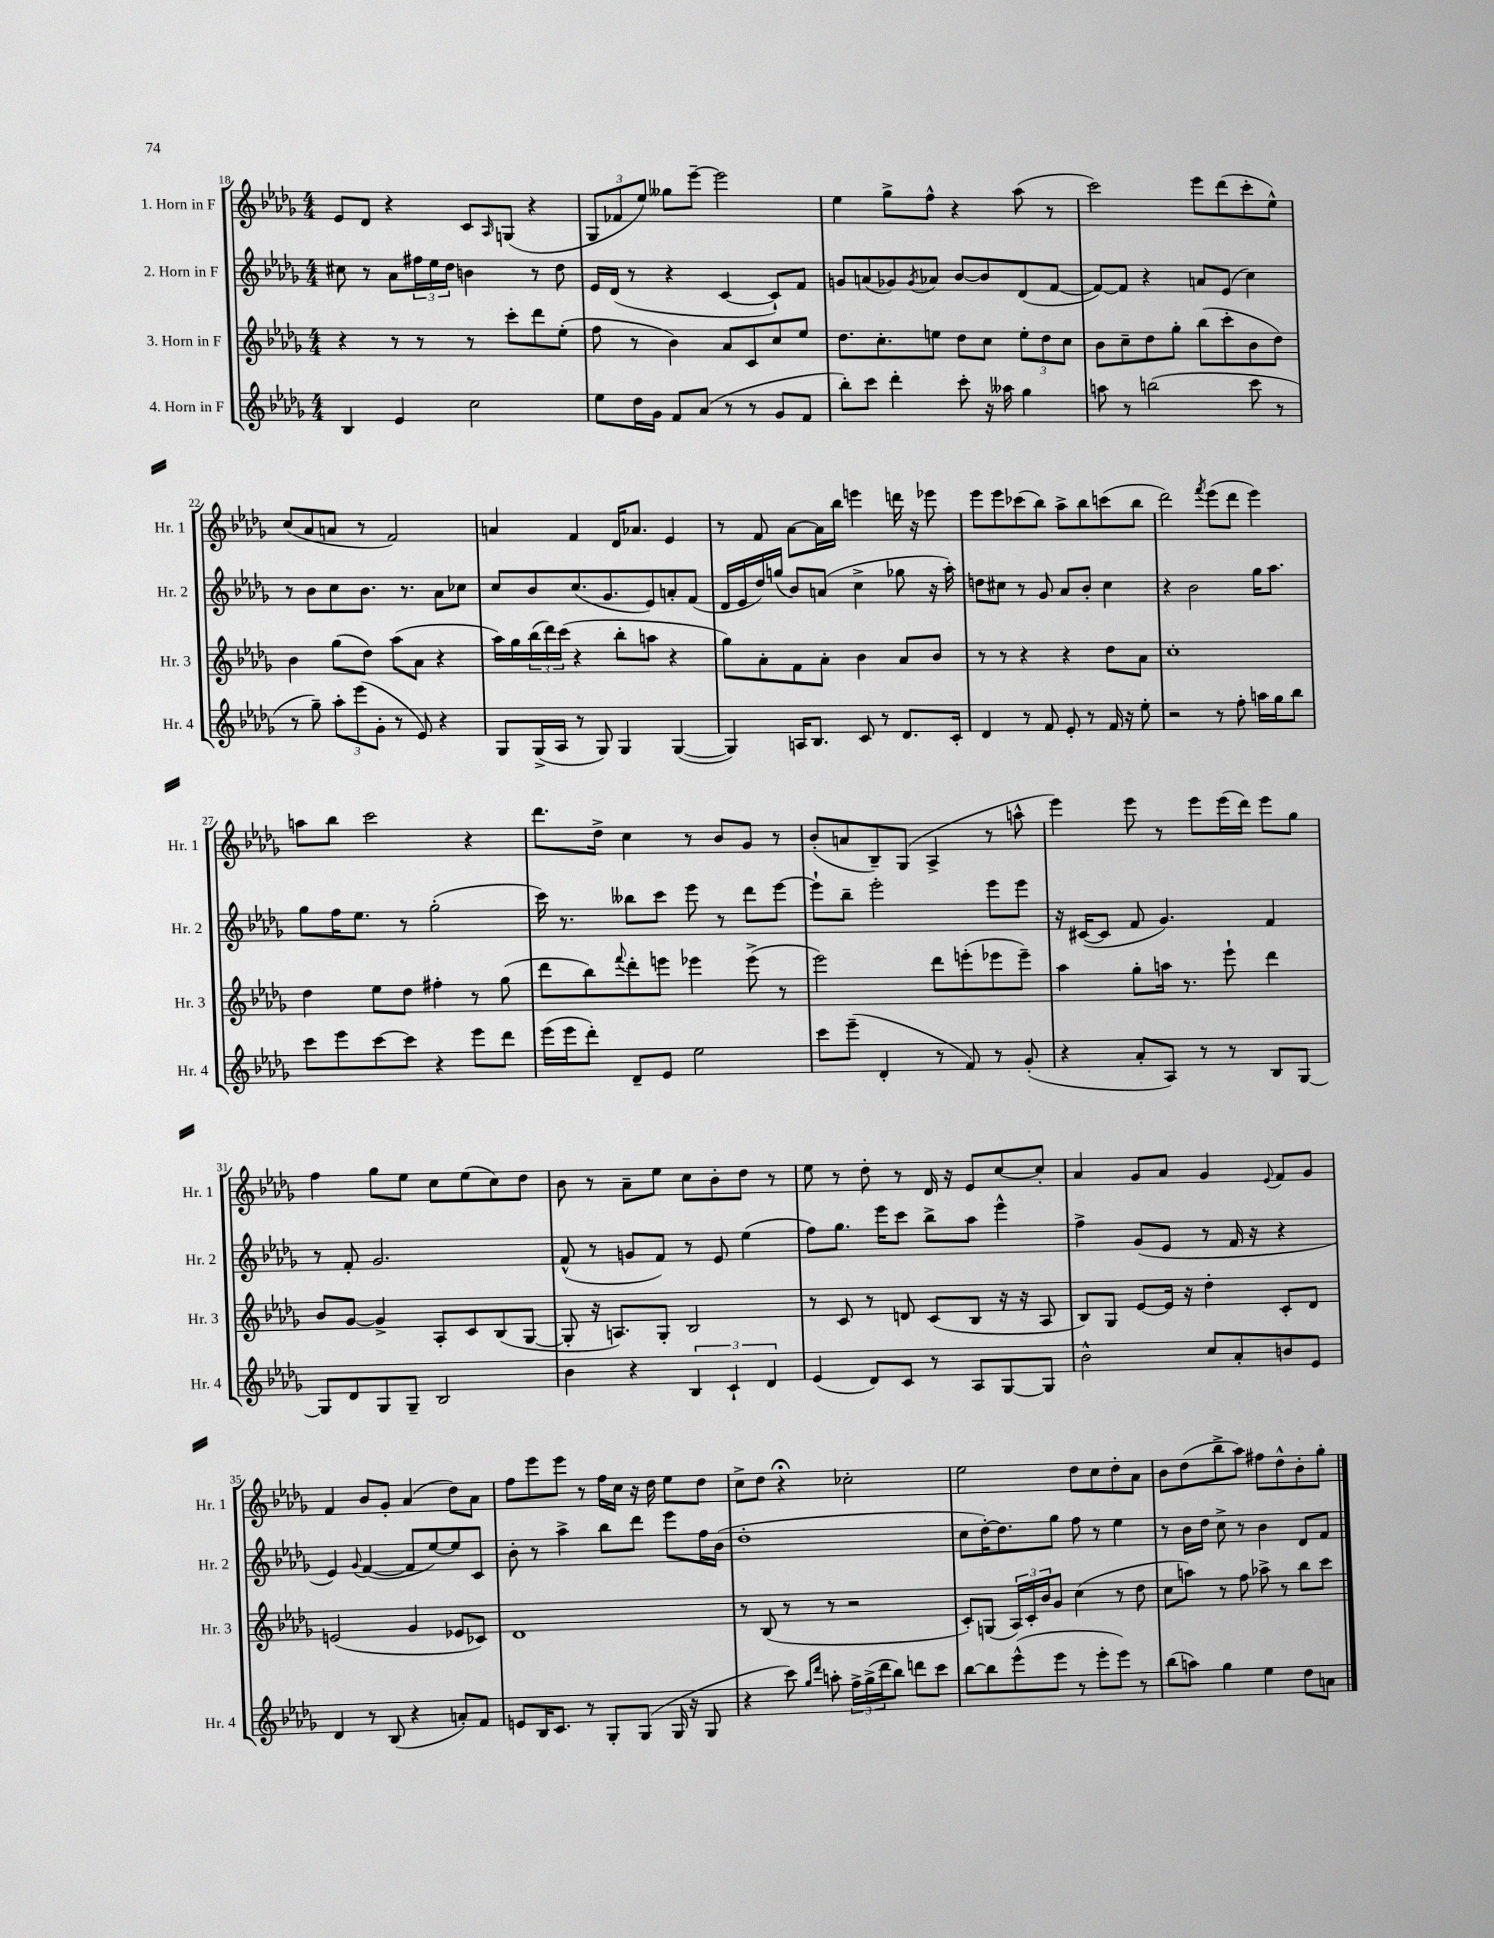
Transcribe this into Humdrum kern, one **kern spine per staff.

**kern	**kern	**kern	**kern
*staff4	*staff3	*staff2	*staff1
*clefG2	*clefG2	*clefG2	*clefG2
*k[b-e-a-d-g-]	*k[b-e-a-d-g-]	*k[b-e-a-d-g-]	*k[b-e-a-d-g-]
*M4/4	*M4/4	*M4/4	*M4/4
4B-	4r	8cc#	8e-
.	.	8r	8d-
4e-	8r	8a-	4r
.	8r	24ff#	.
.	.	24ee-	.
.	.	24dd-	.
2cc	8r	4b	8c
.	.	.	16qqA-
.	8ccc'	.	(8G
.	8ddd-	8r	4r
.	(8ee-'	8dd-	.
=	=	=	=
8ee-	8ff	16e-	12G-
.	.	(16d-	.
.	.	.	12f-
16dd-	8r	8r	.
.	.	.	12ee-)
16g-	.	.	.
8f	4b-)	4r	8gg--
(8a-	.	.	[8eee-~
8r	8a-	[4c	2eee-]
8r	8c	.	.
8g-	8cc	8c`])	.
8f	8ee-	8f	.
=	=	=	=
8bb-')	8.dd-	8g	4ee-
8ccc	.	(8a	.
.	8.cc'	.	.
4ddd-'	.	8g-)	8gg-^
.	.	8qg-	.
.	8ee	8a-	8ff^^
8ccc'	8dd-	[8b-	4r
16r	8cc	8b-]	.
16aa--	.	.	.
4gg-	12ee'	(8d-	(8aa-
.	12dd-	.	.
.	.	[8f	8r
.	12cc	.	.
=	=	=	=
8aa	8b-	8f_)	2ccc)
8r	8cc~	8f]	.
(2bb	8dd-	4r	.
.	8gg-'	.	.
.	(8bb-	8a	8eee-
.	8ccc'	(8e-	(8ddd-
8ccc	8b-	4cc)	8ccc'
8r	8dd-)	.	8ee-^^)
=	=	=	=
8r	4b-	8r	(8cc
8gg-~)	.	8b-	8a-
12aa-'	(8gg-	8cc	8a
(12eee-	.	.	.
.	8dd-)	8.b-	8r
12g-'	.	.	.
8r	(8aa-	.	2f)
.	.	8.r	.
8e-)	8a-	.	.
4r	4r	8a-	.
.	.	8cc-	.
=	=	=	=
8G-	16aa-)	8cc	4a
.	16gg-	.	.
(16G-^	(24bb-	8b-	.
.	24ddd-)	.	.
16A-	.	.	.
.	(24ccc	.	.
8r	4r	(8.cc	4f
8G-)	.	.	.
.	.	8.g-	.
4G-	8bb-'	.	16d-
.	.	.	8.a-
.	8aa	8e-)	.
([4G-	4r	8a'	4e-
.	.	(8f	.
=	=	=	=
4G-])	8gg-)	16d-	8r
.	.	16e-	.
.	8a-'	16dd-)	8f
.	.	(16gg	.
16A	8f	8b-)	[8a-
8.B-	.	.	.
.	8a-'	(8a	16a-]
.	.	.	16bb-
8c	4b-	4cc^	4eee
8r	.	.	.
8.d-	8a-	8gg-	16ddd
.	.	.	16r
.	8b-	16r	8eee-
16c'	.	16aa-')	.
=	=	=	=
4d-	8r	8dd	8eee-
.	8r	8cc#	8eee-
8r	4r	8r	(8ccc-
8f	.	8g-	8bb-)
8e-'	4r	8a-	8aa-^
8r	.	8b-'	8bb-
16f	8dd-	4cc#	(8ccc
16r	.	.	.
8ee-'	8a-	.	8bb-
=	=	=	=
2r	1cc'	4r	2ddd-)
.	.	2b-	.
.	.	.	8qfff
8r	.	.	(8eee-
8ff'	.	.	8ddd-
16aa	.	16gg-	4eee-)
16gg-	.	8.aa-	.
8bb-	.	.	.
=	=	=	=
8ccc	4dd-	8gg-	8aa
8eee-	.	16ff	8bb-
.	.	8.ee-	.
[8ccc	8ee-	.	2ccc
8ccc]	8dd-	8r	.
4r	4ff#'	(2gg-'	.
8eee-	8r	.	4r
8ddd-	(8gg-	.	.
=	=	=	=
(16eee-	8ddd-	16ccc)	8.ddd-
16eee-	.	8.r	.
8ddd-')	8bb-)	.	.
.	.	.	16dd-^
.	8qqfff	.	.
8d-~	8ddd-'	8bb--	4cc
8e-	8eee	8ccc	.
2ee-	4eee-	8eee-	8r
.	.	8r	8b-
.	(8eee-^	8ddd-	8g-
.	8r	[8eee-	8r
=	=	=	=
8ccc	2eee-)	8eee-`]	(8b-'
(8eee-~	.	8bb-~	8a
4d-'	.	2eee-'	8B-~)
.	.	.	(8G-
8r	8ddd-	.	4A-^
8f)	(8eee'	.	.
8r	8eee-	8eee-	8r
(8g-'	8eee-~)	8eee-	8aa^^
=	=	=	=
4r	4aa-	16r	4eee-)
.	.	([16c#	.
.	.	8c#]	.
8a-'	8gg-'	8f	8eee-
8A-)	16aa	4.g-)	8r
.	8.r	.	.
8r	.	.	8eee-
8r	8eee-`	.	(16eee-
.	.	.	16ddd-)
8B-	4ddd-	4f	8eee-
[8G-	.	.	8gg-
=	=	=	=
8G-]	8b-	8r	4ff
8d-	[8g-	8f'	.
8G-	4g-^]	2.g-	8gg-
8G-~	.	.	8ee-
2B-	8A-'	.	8cc
.	8c	.	(8ee-
.	(8B-	.	8cc)
.	[8G-	.	8dd-
=	=	=	=
4b-	8G-']	(8f^^	8b-
.	16r	8r	8r
.	8.A)	.	.
4r	.	8g	8a-~
.	8G-'	8f)	8ee-
6B-	2B-	8r	8cc
.	.	8e-	8b-'
6c`	.	.	.
.	.	(4ee-	8dd-
6d-	.	.	.
.	.	.	8r
=	=	=	=
(4e-	8r	8ff)	8ee-
.	8c	8.gg-	8r
8d-)	8r	.	8dd-'
.	.	16eee-	.
8c	8d	8ccc	8r
8r	(8c	8bb-^	16d-
.	.	.	16r
8A-	8B-	8aa-	8e-
[8G-	16r	4eee-^^	[8cc
.	16r	.	.
8G-]	8A-	.	8cc']
=	=	=	=
2b-^^	8B-)	4ff^	4a-
.	8G-	.	.
.	[8e-	(8g-	8g-
.	16e-]	8e-	8a-
.	16r	.	.
8cc	4dd-'	8r	4g-
8a-'	.	16f	.
.	.	16r	.
.	.	.	8qqe-
8b	8c'	4r	8f
8e-	8d-	.	8g-
=	=	=	=
4d-	(2e	4e-)	4f
.	.	8qqg-	.
8r	.	([4f	8b-
(8B-	.	.	8g-'
4r	4g-	8f]	(4a-
.	.	[8ee-)	.
8a')	8e-	8ee-]	8dd-)
8f	8c-)	8c	8a-
=	=	=	=
8e	1d-	8b-'	8ff
16B-	.	8r	8eee-
8.c	.	.	.
.	.	4aa-^	8eee-
8r	.	.	8r
8G-'	.	8bb-	16ff
.	.	.	16cc
(8G-	.	8ddd-	16r
.	.	.	16dd-
16G-	.	8eee-	8ee-
16r	.	.	.
8G-	.	16ff	8dd-
.	.	(16b-	.
=	=	=	=
4r	8r	1dd-'	8cc^
.	(8B-	.	8dd-
8ccc)	8r	.	4r;
16qqgg-	.	.	.
16qqddd-	.	.	.
8aa'	8r	.	.
24ff^	2r	.	2cc-'
(24gg-^	.	.	.
24ddd-	.	.	.
8bb-)	.	.	.
8ddd	.	.	.
8ccc	.	.	.
=	=	=	=
[8bb-	8c')	8cc	2ee-
8bb-]	(8G	[16dd-')	.
.	.	8.dd-]	.
(8eee-^^	24A-)	.	.
.	24c'	.	.
.	24b-	.	.
8eee-	8g-	8gg-	.
8r	(4cc	8ff	8dd-
8eee-'	.	8r	8cc
8eee-)	8r	4ee-	8dd-'
8r	8dd-	.	8a-
=	=	=	=
(8bb-	8cc	8r	8b-
8aa)	8aa)	16b-	(8dd-
.	.	16dd-	.
4gg-	8r	8cc^	8bb-^
.	8ff	8r	8aa-)
4ee-	8aa-^	4b-	8ff#
.	8r	.	8dd-^^
8dd-	8bb-	8d-	8b-'
8a	8ccc	8f	8gg-'
==	==	==	==
*-	*-	*-	*-
